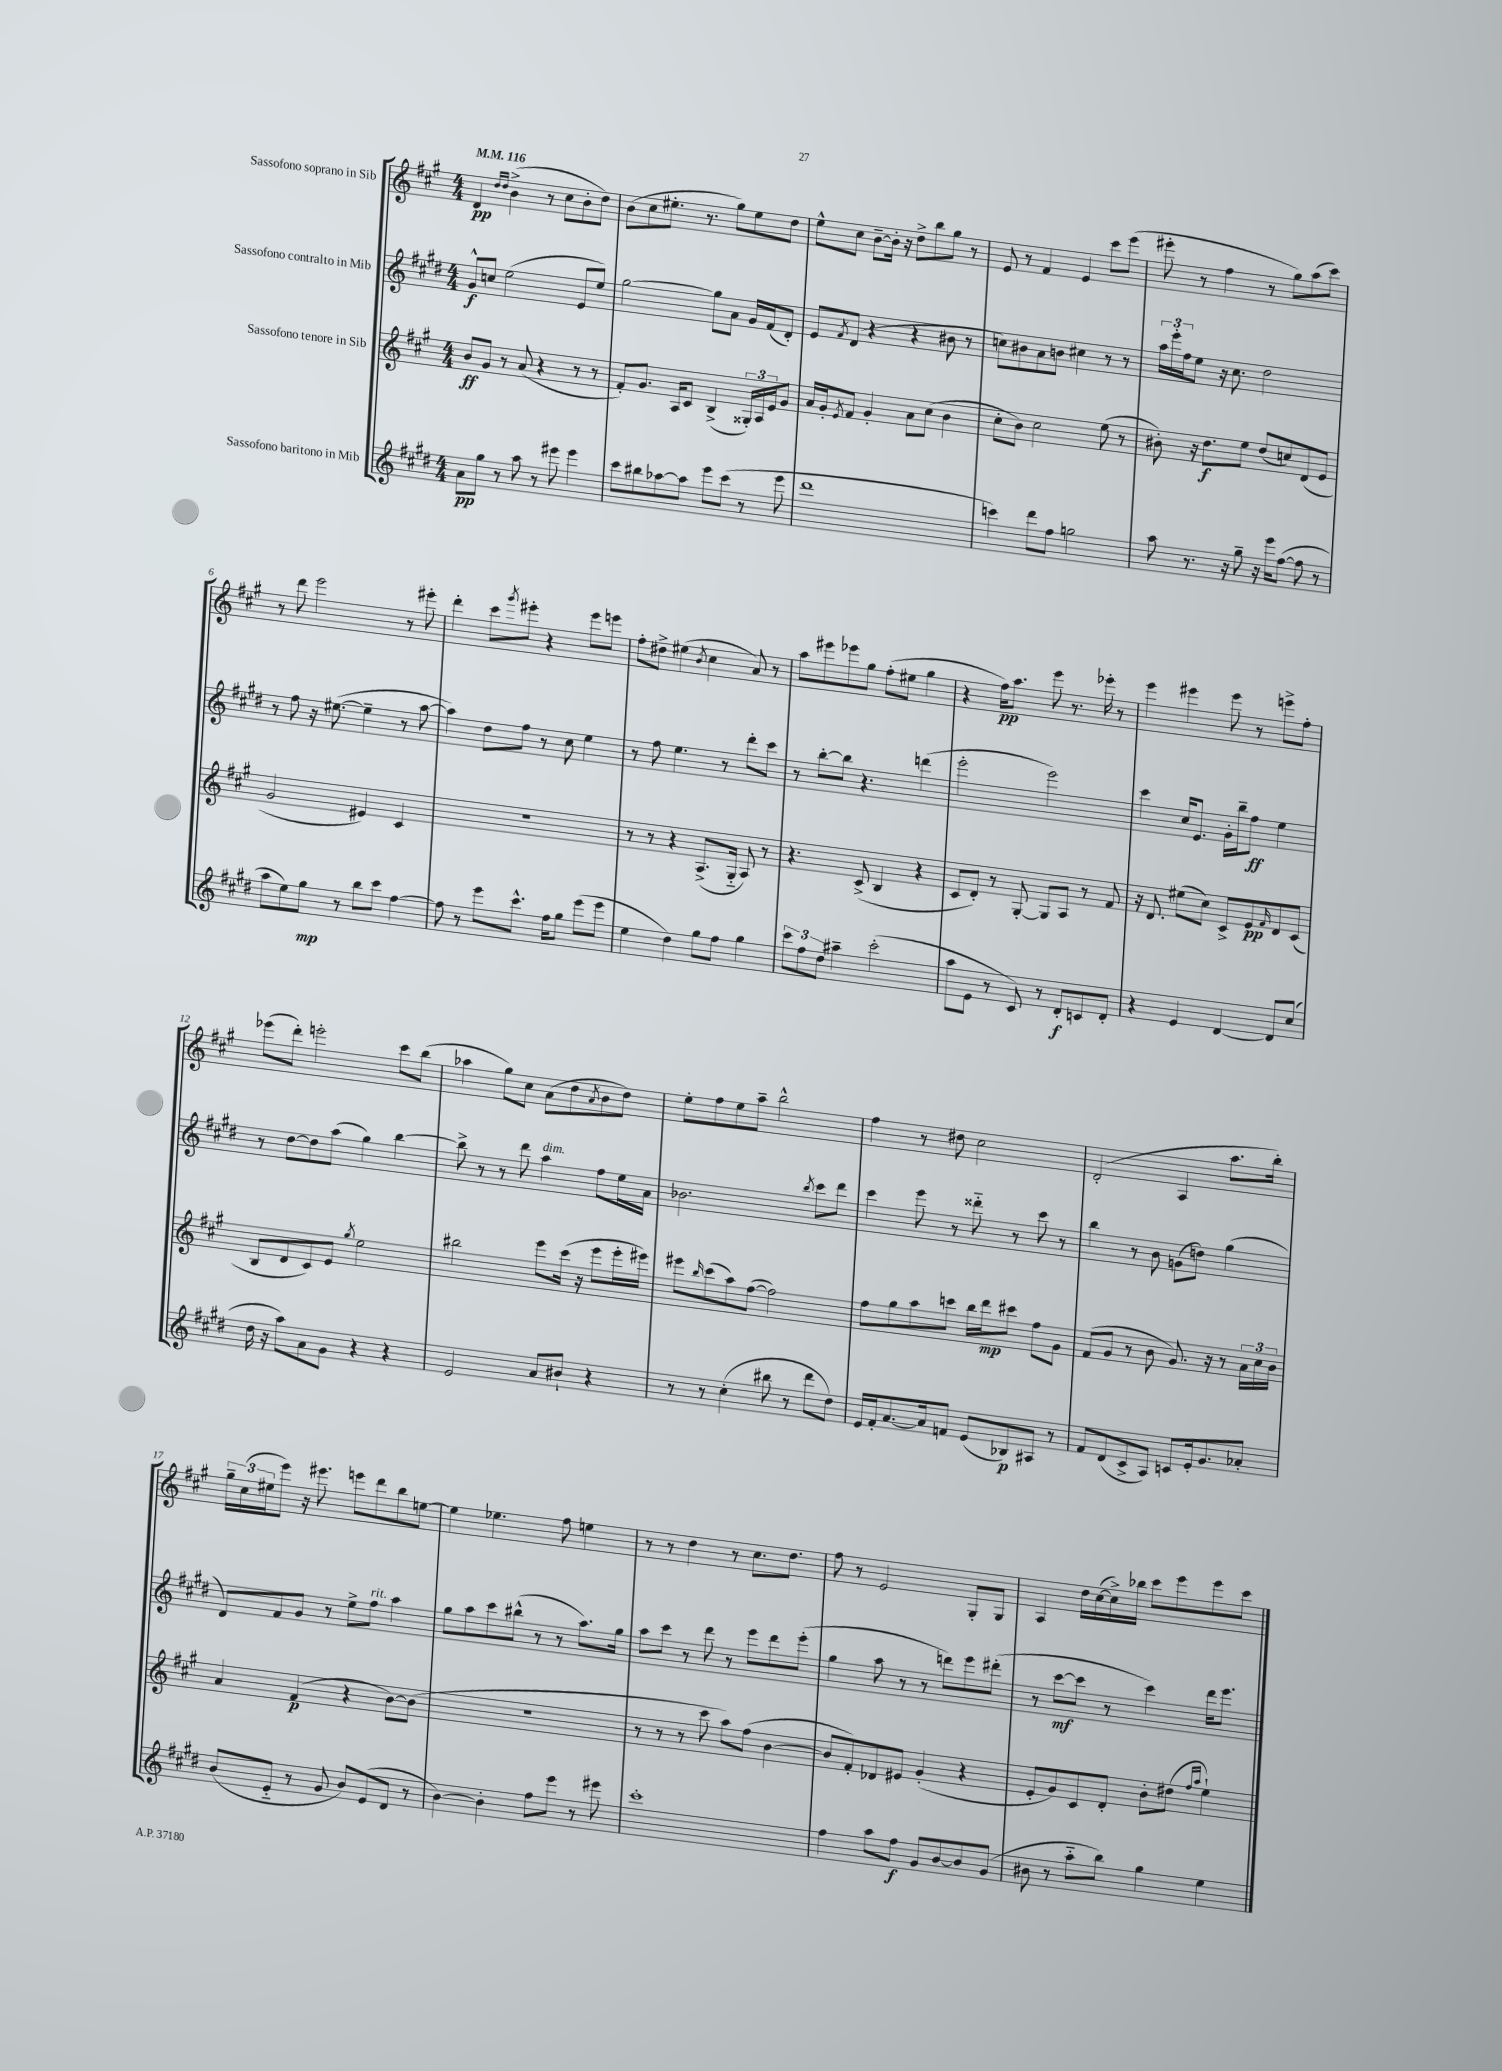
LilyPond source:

<<
\new StaffGroup <<
\new Staff = "s0" \with { instrumentName = "Sassofono soprano in Sib" } {
    \clef treble \key a \major \numericTimeSignature \time 4/4 \tempo 4 = 116
    d'4\pp \grace { d''16 d''16 } b'4->( r8 cis''8 b'8-. d''8) |
    b'8( cis''8 eis''8.-. r8. gis''8) eis''8 d''8 |
    e''8-^ cis''8 b'8~-- b'16-. r16 d''8-> b''8 gis''8 r8 |
    e'8 r8 fis'4 e'4 cis'''8 e'''8( |
    eis'''8-. r8 fis''4 r8 gis''8) a''8( cis'''8) |
    r8 d'''8 e'''2 r8 eis'''8-. |
    d'''4-. cis'''8 \acciaccatura { gis'''8 } eis'''8-. r4 eis'''8 e'''8 |
    fis''8-. dis''8-> eis''4( \acciaccatura { b'8 } cis''4 a'8) r8 |
    a''8 eis'''8 ees'''8 gis''8 fis''8-.( eis''8 gis''4 |
    r4 fis''16\pp) a''8. e'''8 r8. ees'''16-. r8 |
    e'''4 eis'''4 eis'''8 r8 e'''8-> fis''8-. |
    ees'''8( d'''8-.) e'''2-. cis'''8 b''8( |
    aes''4 gis''8) cis''8 a'8( d''8 \acciaccatura { a'8 } b'8 d''8) |
    e''8-. fis''8 e''8 a''8-- b''2-^ |
    fis''4 r8 dis''8 cis''2 |
    d'2-.( a4 a''8. b''16-.) |
    \tuplet 3/2 { gis''16-- cis''16( eis''16 } e'''8) r16 eis'''8. e'''8 d'''8 b''8 e''8~ |
    e''4 ees''4. fis''8 e''4 |
    r8 r8 d''4 r8 cis''8. d''8. |
    fis''8 r8 e'2 gis8-. gis8 |
    a4 d''16 cis''16~( cis''16->) bes''16 cis'''8 e'''8 e'''8 cis'''8 \bar "|." |
}
\new Staff = "s1" \with { instrumentName = "Sassofono contralto in Mib" } {
    \clef treble \key e \major \numericTimeSignature \time 4/4
    gis'8-^\f c''8 e''2( e'8 e''8) |
    gis''2~ gis''8 a'8 gis'16 fis'16( dis'8-.) |
    e'8 \acciaccatura { fis'8 } dis'8( r4 r4 bis'8 r8 |
    c''8) bis'8 a'8 b'8 cis''4 r8 r8 |
    \tuplet 3/2 { a''16 e'''16-. fis''16 } e''8 r16 cis''8. dis''2 |
    r8 fis''8 r16 eis''8.~( eis''4-- r8 a''8~ |
    a''4) dis''8 fis''8 r8 cis''8 e''4 |
    r8 fis''8 e''4. r8 dis'''8-. cis'''8 |
    r8 b''8~-. b''8 r4. d'''4( |
    e'''2-. e'''2) |
    cis'''4 cis''16 e'8. gis'16-. b''16-- fis''8\ff e''4 |
    r8 dis''8~ dis''8 a''8( gis''4) b''4~ |
    b''8-> r8 r8 dis'''8 a''4^\markup { \italic "dim." } fis''8 e''16 a'16 |
    bes'2. \acciaccatura { b''8 } cis'''8 dis'''8 |
    cis'''4 e'''8 r8 disis'''8-_ r8 cis'''8 r8 |
    b''4 r8 b'8 g'8( d''8) gis''4( |
    dis'8) fis'8 gis'8 r8 e''8-> fis''8^\markup { \italic "rit." } a''4 |
    gis''8 a''8 cis'''8 bis''8-^( r8 r8 a''8.) gis''16 |
    a''8 cis'''8 r8 dis'''8 r8 e'''8 dis'''8 e'''8-.( |
    gis''4 a''8 r8 r8 d'''8) e'''8 dis'''8-.( |
    r8 cis'''8~\mf cis'''8 r8 cis'''4) dis'''16 e'''8. \bar "|." |
}
\new Staff = "s2" \with { instrumentName = "Sassofono tenore in Sib" } {
    \clef treble \key a \major \numericTimeSignature \time 4/4
    b'8\ff gis'8 r8 a'8( r4 r8 r8 |
    fis'8-.) gis'8. a16 cis'8 b4->( \tuplet 3/2 { gisis16-.) a16 e'16 } gis'8 |
    a'16 gis'16-. \acciaccatura { e'8 } fis'8 gis'4-. a'8 cis''8( b'4 |
    cis''8-. b'8) cis''2 e''8( r8 |
    bis'8-.) r16 d''8.\f e''8 d''8( c''8) d'8( e'8 |
    gis'2 eis'4) cis'4 |
    R1 |
    r8 r8 r4 a8.->( gis16-_ a8) r8 |
    r4. cis'8->( b4 r4 |
    cis'8 d'8-.) r8 gis8~-. gis8 a8 r8 fis'8 |
    r16 d'8. eis''8( cis''8) cis'8-> e'8\pp \grace { fis'16 } d'8 cis'8( |
    b8 d'8 cis'8) e'8 \acciaccatura { gis''8 } e''2 |
    bis''2 e'''8 cis'''16( r16 e'''8 e'''16-. eis'''16) |
    eis'''8 \grace { b''16 } cis'''8( a''8) fis''8~( fis''2) |
    fis''8 gis''8 a''8 c'''8 b''16 d'''16\mp cis'''8 fis''8 gis'8 |
    fis'8( gis'8 r8 b'8 gis'8.) r16 r8 \tuplet 3/2 { a'16 cis''16 b'16 } |
    a'4 fis'4\p( r4 b'8~) b'8( |
    R1 |
    r8 r8 r8 cis'''8 a''8) fis''8( b'4~ |
    b'8 fis'8-.) des'8 eis'8 gis'4-.( r4 |
    e'8-. gis'8) cis'8 d'8-. b'8-. dis''8( \grace { fis''16 a''16 } e''4-!) \bar "|." |
}
\new Staff = "s3" \with { instrumentName = "Sassofono baritono in Mib" } {
    \clef treble \key e \major \numericTimeSignature \time 4/4
    a'8\pp gis''8 r8 a''8 r8 eis'''8 eis'''4 |
    cis'''8 bis''8 aes''8~ aes''8 e'''8 cis'''8( r8 e'''8 |
    dis'''1 |
    c'''4) dis'''8 fis''8 g''2 |
    a''8 r8. r16 gis''8-- r16 e'''16 fis''8~( fis''8 r8 |
    a''8 e''8) gis''8\mp r8 b''8 cis'''8 fis''4~ |
    fis''8 r8 e'''8 cis'''8.-^ fis''16 gis''8 e'''8( e'''8 |
    e''4 dis''4) gis''8 fis''8 gis''4 |
    \tuplet 3/2 { cis'''8 fis''8 dis''8 } ais''4-- cis'''2-.( |
    a''8 e'8 r8 cis'8) r8 dis'8-.\f c'8 dis'8-. |
    r4 e'4 dis'4~ dis'8 cis''8( |
    dis''16 r16 a''8) a'8 gis'8 r4 r4 |
    e'2 a'8 bis'8-! r4 |
    r8 r8 cis''4-.( bis''8 r8 dis'''8 dis''8) |
    e'16 fis'16-. a'8.~ a'16 f'8 e'8( bes8\p) ais8 r8 |
    fis'8 dis'8( cis'8-> a8) c'8 e'16-. gis'8. aes'8-. |
    b'8( e'8-_ r8 gis'8 b'8) e'8( dis'8 r8 |
    b'4~) b'4-. fis''8 e'''8 r8 eis'''8 |
    cis'''1-. |
    fis''4 a''8 fis''8\f gis'8 b'8~ b'8 gis'8( |
    bis'8 r8 a''8-_ b''8) gis''4 e''4 \bar "|." |
}
>>
>>
